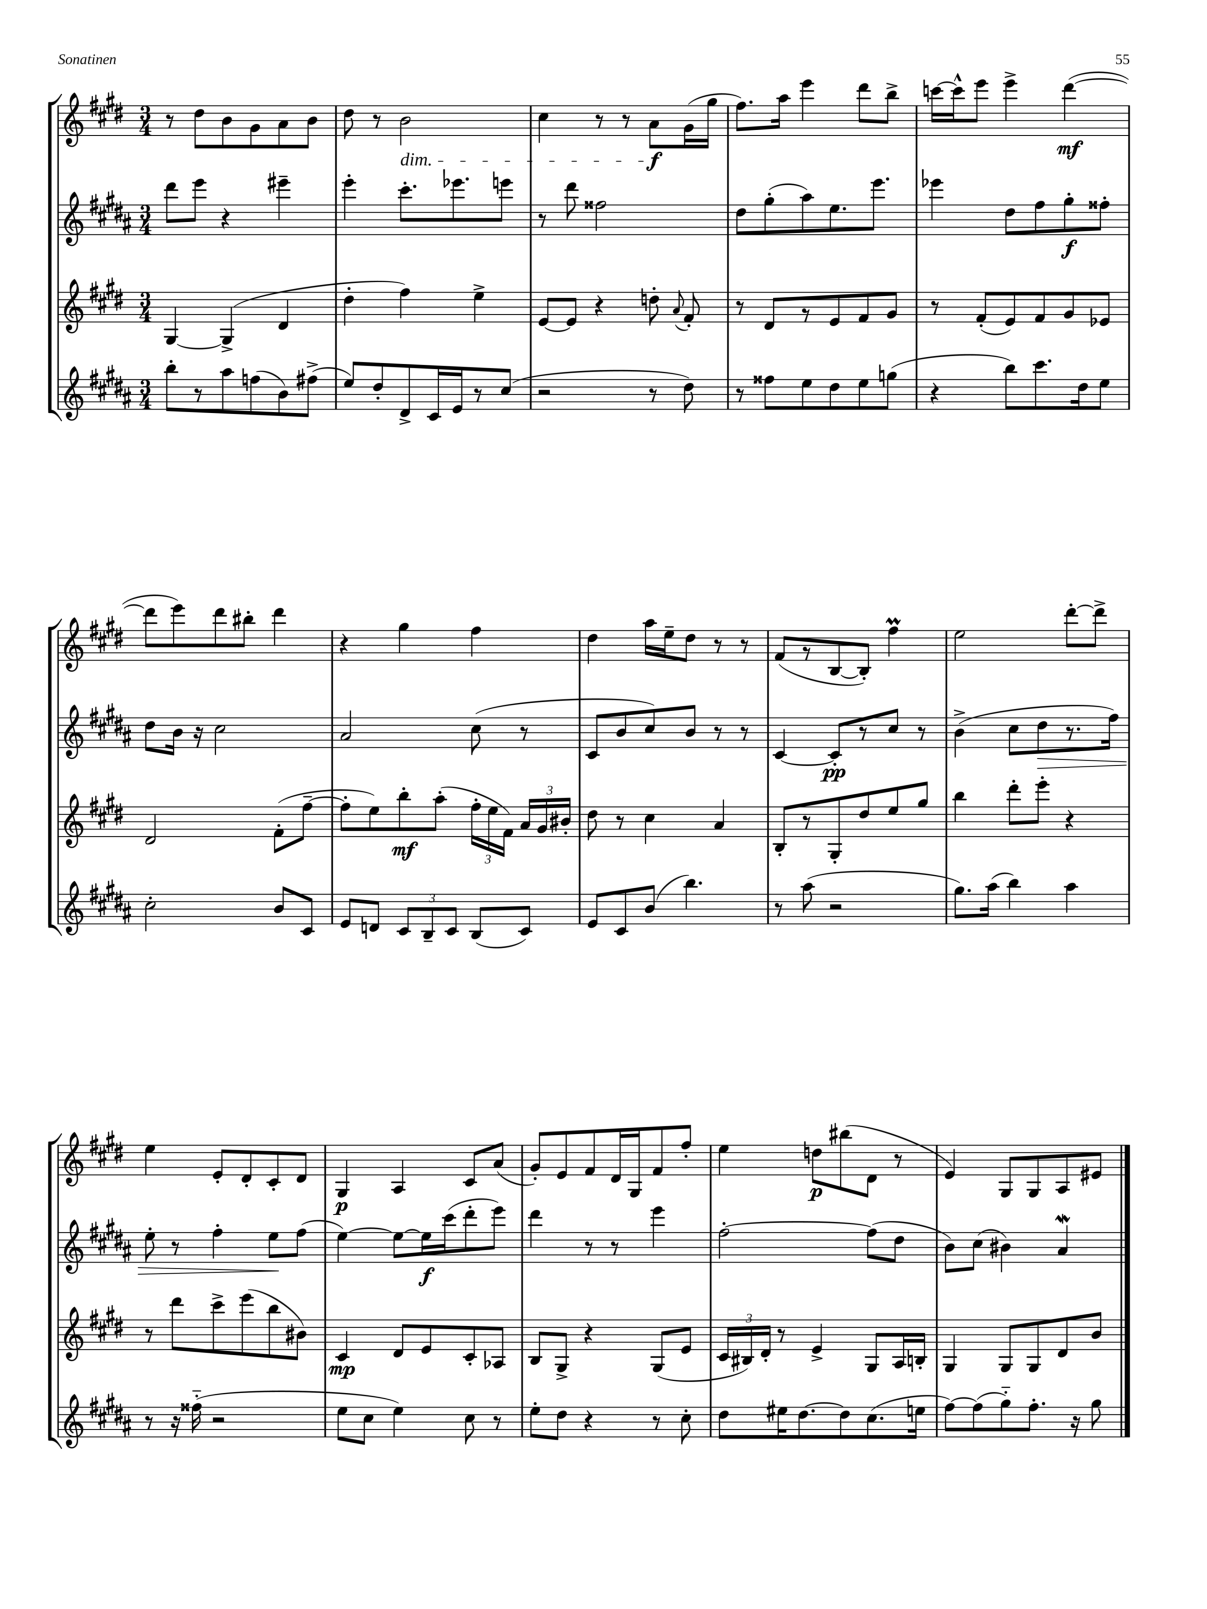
<<
\new StaffGroup <<
\new Staff = "s0" {
    \clef treble \key e \major \numericTimeSignature \time 3/4
    \autoBeamOff r8 dis''8[ b'8 gis'8 a'8 b'8] |
    dis''8 r8 b'2\dim |
    cis''4 r8 r8 a'8[\f\! gis'16( gis''16] |
    fis''8.[) a''16] e'''4 dis'''8[ b''8]-> |
    c'''16[~ c'''16-^ e'''8] e'''4-> dis'''4~\mf( |
    dis'''8[ e'''8) dis'''8 bis''8]-. dis'''4 |
    r4 gis''4 fis''4 |
    dis''4 a''16[ e''16-- dis''8] r8 r8 |
    fis'8[( r8 b8~ b8]-.) fis''4\prall |
    e''2 dis'''8[~-. dis'''8]-> |
    e''4 e'8[-. dis'8-. cis'8-. dis'8] |
    gis4\p a4 cis'8[ a'8]( |
    gis'8[-.) e'8 fis'8 dis'16 gis16 fis'8 fis''8]-. |
    e''4 d''8[\p bis''8( dis'8] r8 |
    e'4) gis8[ gis8 a8 eis'8] \bar "|." |
}
\new Staff = "s1" {
    \clef treble \key b \major \numericTimeSignature \time 3/4
    \autoBeamOff dis'''8[ e'''8] r4 eis'''4-- |
    e'''4-. cis'''8.[-. ees'''8. e'''8] |
    r8 dis'''8 fisis''2 |
    dis''8[ gis''8-.( ais''8) e''8. e'''8.] |
    ees'''4 dis''8[ fis''8 gis''8-.\f fisis''8]-. |
    dis''8[ b'16] r16 cis''2 |
    ais'2 cis''8( r8 |
    cis'8[ b'8 cis''8) b'8] r8 r8 |
    cis'4~ cis'8[-.\pp r8 cis''8] r8 |
    b'4->( cis''8[ dis''8\> r8. fis''16]) |
    e''8-. r8 fis''4-. e''8[\! fis''8]( |
    e''4~) e''8[~ e''16\f cis'''16( dis'''8-. e'''8]) |
    dis'''4 r8 r8 e'''4 |
    fis''2~-. fis''8[( dis''8] |
    b'8[) cis''8]( bis'4) ais'4\mordent \bar "|." |
}
\new Staff = "s2" {
    \clef treble \key e \major \numericTimeSignature \time 3/4
    \autoBeamOff gis4~ gis4->( dis'4 |
    dis''4-. fis''4) e''4-> |
    e'8[~ e'8] r4 d''8-. \appoggiatura { a'8 } fis'8-. |
    r8 dis'8[ r8 e'8 fis'8 gis'8] |
    r8 fis'8[-.( e'8) fis'8 gis'8 ees'8] |
    dis'2 fis'8[-.( fis''8]~-- |
    fis''8[-. e''8) b''8-.\mf a''8]-.( \tuplet 3/2 { fis''16[-. e''16 fis'16]) } \tuplet 3/2 { a'16[ gis'16 bis'16]-. } |
    dis''8 r8 cis''4 a'4 |
    b8[-. r8 gis8-. dis''8 e''8 gis''8] |
    b''4 dis'''8[-. e'''8]-. r4 |
    r8 dis'''8[ cis'''8-> e'''8( b''8 bis'8]) |
    cis'4\mp dis'8[ e'8 cis'8-. aes8] |
    b8[ gis8]-> r4 gis8[( e'8] |
    \tuplet 3/2 { cis'16[ bis16) dis'16]-. } r8 e'4-> gis8[ a16 b16]-. |
    gis4 gis8[ gis8 dis'8 b'8] \bar "|." |
}
\new Staff = "s3" {
    \clef treble \key b \major \numericTimeSignature \time 3/4
    \autoBeamOff b''8[-. r8 ais''8 f''8( b'8) fis''8]->( |
    e''8[) dis''8-. dis'8-> cis'16 e'16 r8 cis''8]( |
    r2 r8 dis''8) |
    r8 fisis''8[ e''8 dis''8 e''8 g''8]( |
    r4 b''8[) cis'''8. dis''16 e''8] |
    cis''2-. b'8[ cis'8] |
    e'8[ d'8] \tuplet 3/2 { cis'8[ b8-- cis'8] } b8[( cis'8]) |
    e'8[ cis'8 b'8]( b''4.) |
    r8 ais''8( r2 |
    gis''8.[) ais''16]( b''4) ais''4 |
    r8 r16 fisis''16-_( r2 |
    e''8[ cis''8] e''4) cis''8 r8 |
    e''8[-. dis''8] r4 r8 cis''8-. |
    dis''8[ eis''16 dis''8.~ dis''8 cis''8.( e''16] |
    fis''8[~) fis''8( gis''8-_) fis''8.]-. r16 gis''8 \bar "|." |
}
>>
>>
\layout { \context { \Score \remove "Bar_number_engraver" } }
